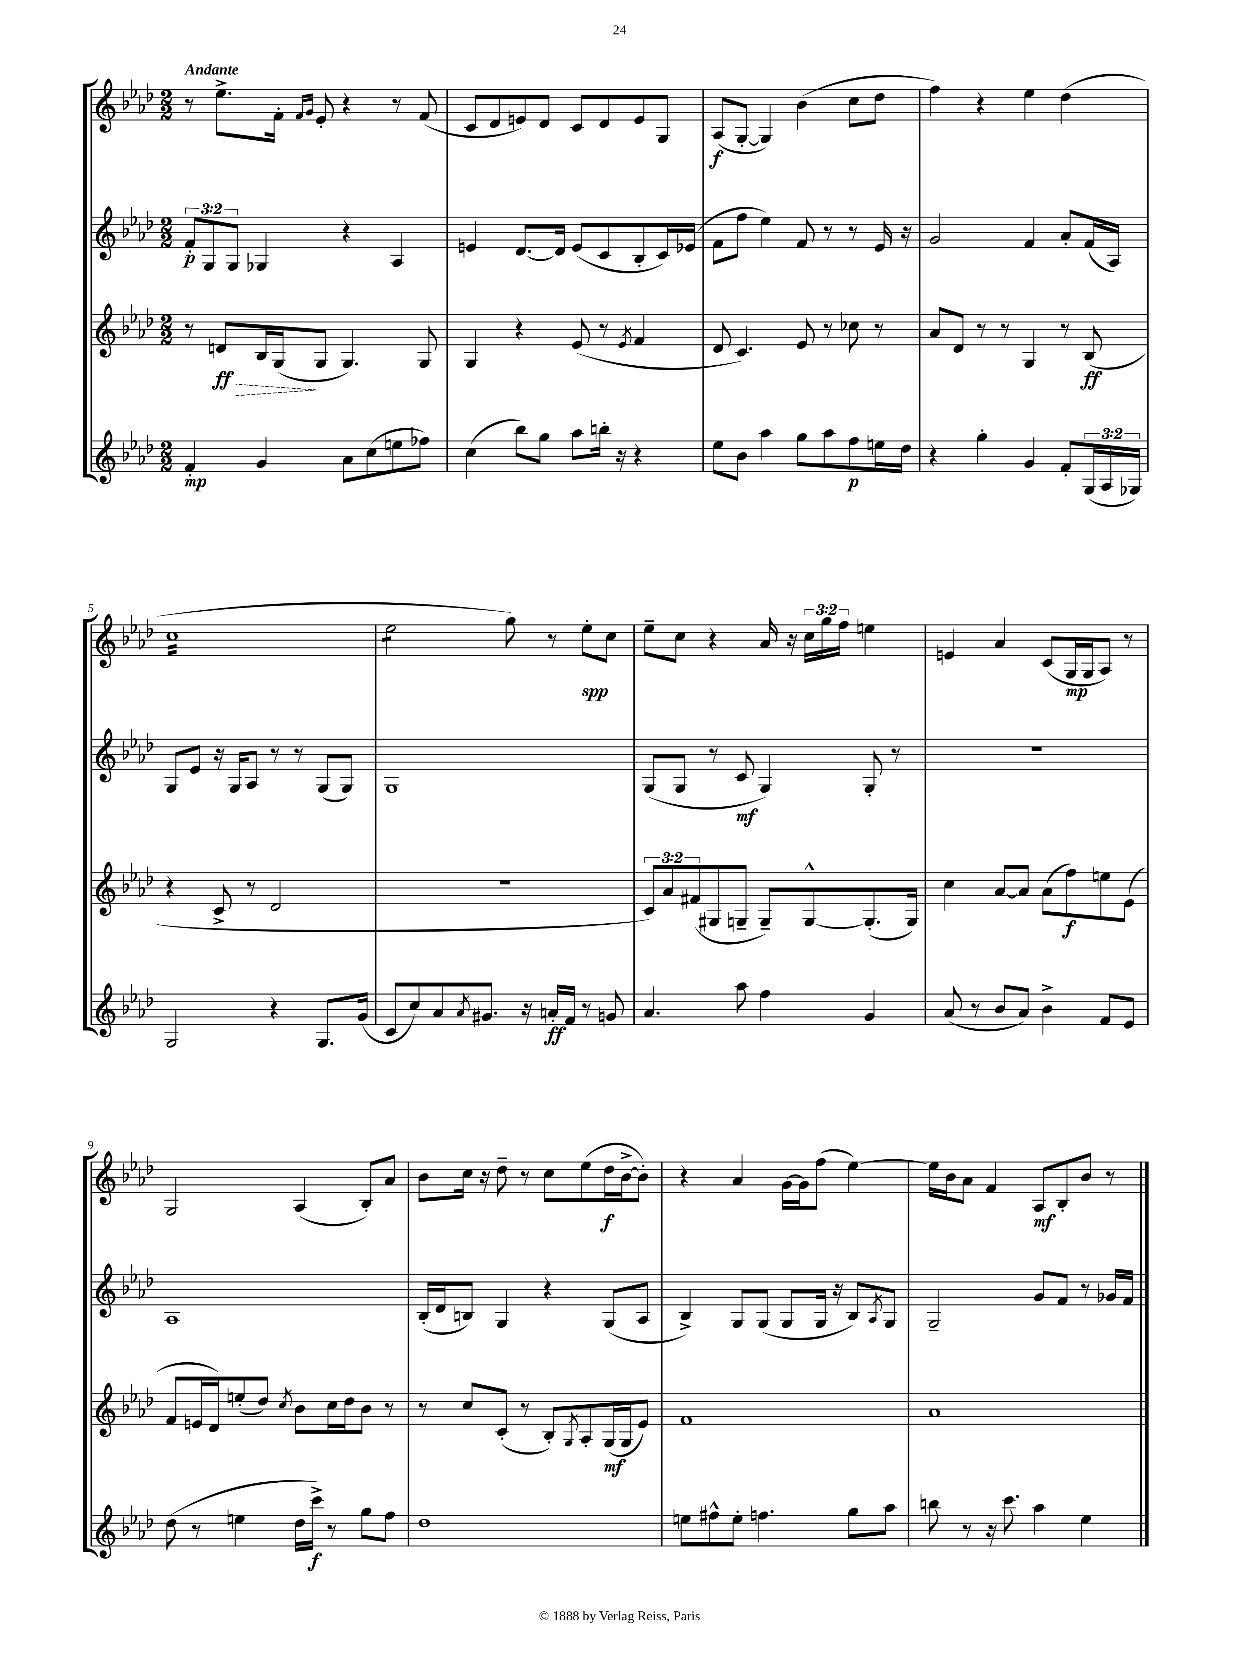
<<
\new StaffGroup <<
\new Staff = "s0" {
    \clef treble \key aes \major \numericTimeSignature \time 2/2 \override Staff.TupletNumber.text = #tuplet-number::calc-fraction-text \tempo "Andante"
    r8 ees''8.-> f'16-. \grace { f'16 g'16 } ees'8-. r4 r8 f'8( |
    c'8 des'8 e'8) des'8 c'8 des'8 e'8 g8 |
    aes8\f( g8~-. g4) bes'4( c''8 des''8 |
    f''4) r4 ees''4 des''4( |
    c''1:16 |
    ees''2:8 g''8) r8 ees''8-.\spp c''8 |
    ees''8-- c''8 r4 aes'16 r16 \tuplet 3/2 { c''16 g''16 f''16 } e''4 |
    e'4 aes'4 c'8( g16\mp g16 aes8) r8 |
    g2 aes4( bes8-.) aes'8 |
    bes'8 c''16 r16 des''8-- r8 c''8 ees''8( des''16\f bes'16~-> bes'8-.) |
    r4 aes'4 g'16~ g'16 f''8( ees''4~) |
    ees''16 bes'16 aes'8 f'4 aes8\mf bes8-. bes'8 r8 \bar "|." |
}
\new Staff = "s1" {
    \clef treble \key aes \major \numericTimeSignature \time 2/2 \override Staff.TupletNumber.text = #tuplet-number::calc-fraction-text
    \tuplet 3/2 { f'8-.\p g8 g8 } ges4 r4 aes4 |
    e'4 des'8.~ des'16 e'8( c'8 bes8-. c'16) ees'16( |
    f'8 f''8 ees''4) f'8 r8 r8 ees'16 r16 |
    g'2 f'4 aes'8-. f'16( aes16) |
    g8 ees'8 r16 g16 aes8 r8 r8 g8( g8) |
    g1 |
    g8( g8 r8 c'8\mf g4) g8-. r8 |
    r1 |
    aes1 |
    bes16-.( des'16 b8) g4 r4 g8( aes8 |
    bes4->) g8 g8( g8 g16 r16 bes8) \acciaccatura { aes8 } g8 |
    g2-- g'8 f'8 r8 ges'16 f'16 \bar "|." |
}
\new Staff = "s2" {
    \clef treble \key aes \major \numericTimeSignature \time 2/2 \override Staff.TupletNumber.text = #tuplet-number::calc-fraction-text
    r8 \once \override Hairpin.style = #'dashed-line d'8\ff\> bes16 g16\!( g8 g4.) g8 |
    g4 r4 ees'8( r8 \acciaccatura { ees'8 } f'4 |
    des'8 c'4.) ees'8 r8 ces''8 r8 |
    aes'8 des'8 r8 r8 g4 r8 bes8\ff( |
    r4 c'8-> r8 des'2 |
    R1 |
    \tuplet 3/2 { c'8) aes'8 fis'8( } gis8 g8-- g8--) g8~-^ g8.-.( g16) |
    c''4 aes'8~ aes'8 aes'8( f''8\f) e''8 ees'8( |
    f'8 e'16 des'16) e''8-.( des''8) \acciaccatura { c''8 } bes'8 c''16 des''16 bes'8 r8 |
    r8 c''8 c'8-.( r8 bes8-.) \acciaccatura { g8 } aes8-. g16\mf( g16 ees'8) |
    f'1 |
    aes'1 \bar "|." |
}
\new Staff = "s3" {
    \clef treble \key aes \major \numericTimeSignature \time 2/2 \override Staff.TupletNumber.text = #tuplet-number::calc-fraction-text
    f'4-.\mp g'4 aes'8 c''8( e''8 fes''8) |
    c''4( bes''8) g''8 aes''8 b''16-. r16 r4 |
    ees''8 bes'8 aes''4 g''8 aes''8 f''8\p e''16 des''16 |
    r4 g''4-. g'4 f'8-. \tuplet 3/2 { g16( aes16 ges16) } |
    g2 r4 g8. g'16( |
    c'8 c''8) aes'8 \acciaccatura { aes'8 } gis'8. r16 a'16-.\ff f'16 r8 g'8 |
    aes'4. aes''8 f''4 g'4 |
    aes'8( r8 bes'8 aes'8) bes'4-> f'8 ees'8 |
    des''8( r8 e''4 des''16 c'''16->\f) r8 g''8 f''8 |
    des''1 |
    e''8 fis''8-^ e''8-. f''4. g''8 aes''8 |
    b''8 r8 r16 c'''8. aes''4 ees''4 \bar "|." |
}
>>
>>
